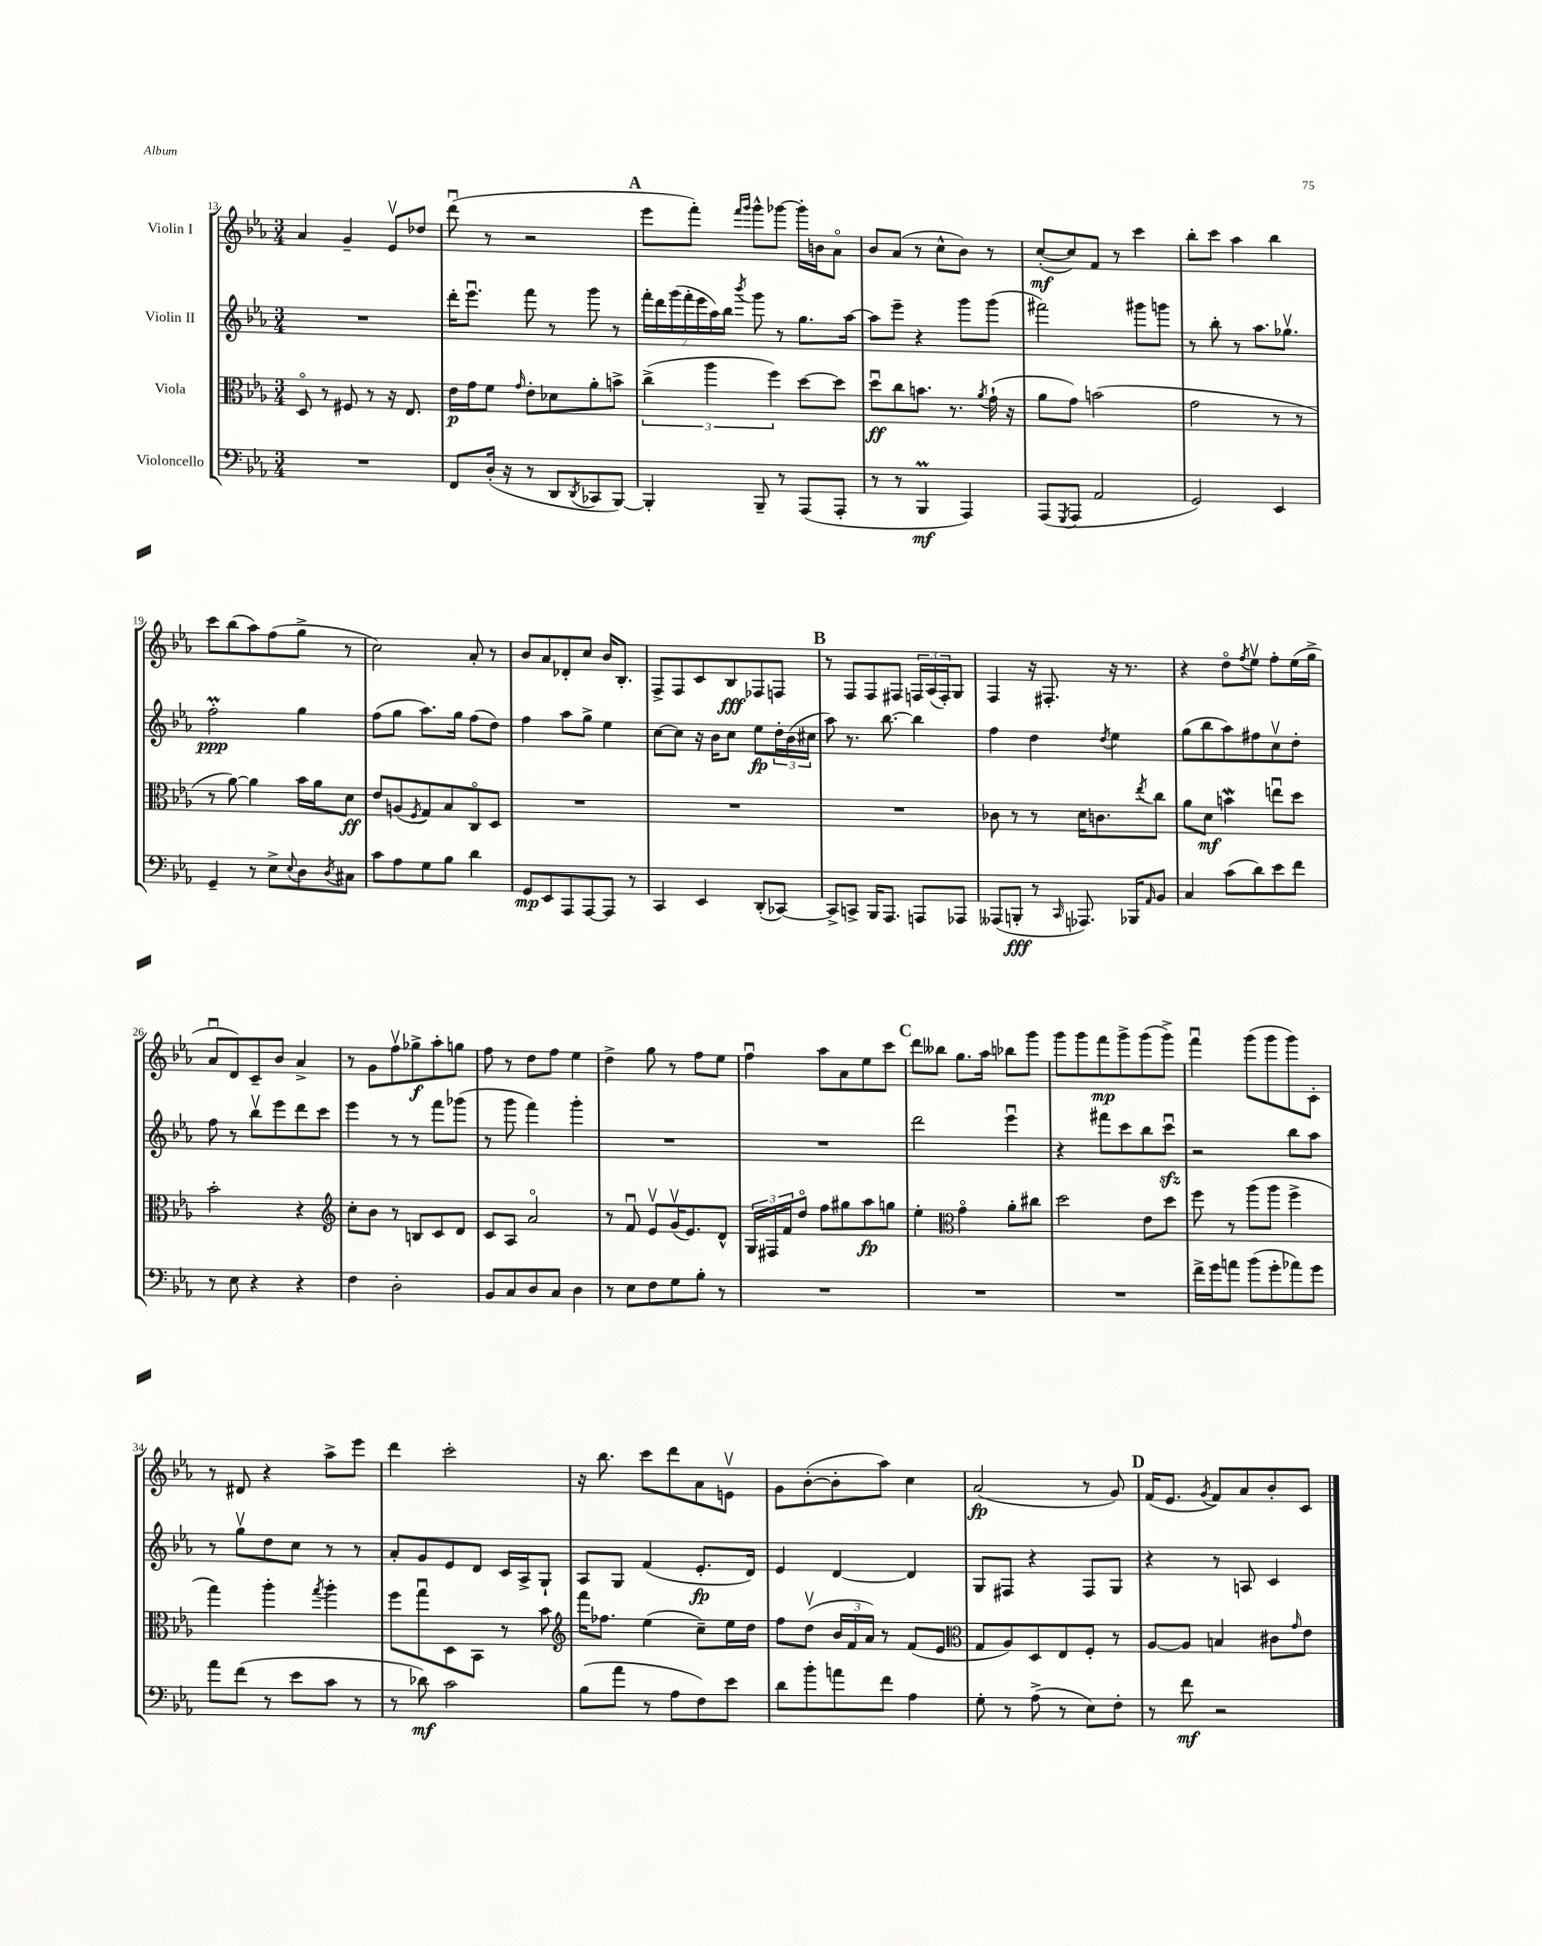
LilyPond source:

<<
\new StaffGroup <<
\new Staff = "s0" \with { instrumentName = "Violin I" } {
    \clef treble \key ees \major \numericTimeSignature \time 3/4
    aes'4 g'4-- ees'8\upbow des''8 |
    d'''8\downbow( r8 r2 |
    \mark \markup { \bold "A" } ees'''8 f'''8-.) \grace { f'''16 g'''16 } g'''8-^ ges'''8~ ges'''16-. b'16 aes'8\flageolet |
    bes'8 aes'8( r8 c''8-^ bes'8) r8 |
    c''8~-.\mf( c''8) f'8 r8 c'''4 |
    bes''8-. c'''8 aes''4 bes''4 |
    c'''8 bes''8( aes''8) f''8( g''8-> r8 |
    c''2) aes'8-. r8 |
    bes'8 aes'8 des'8-. c''8 bes'16 bes8.-. |
    f8-> f8 c'8 bes8\fff fes8 f8 |
    \mark \markup { \bold "B" } r8 f8 f8 fis8 \tuplet 3/2 { f16 aes16( f16-.) } g8 |
    f4 r16 fis8.-. r16 r8. |
    r4 d''8\flageolet \acciaccatura { f''8 } ees''8\upbow f''8-. ees''16( g''16-> |
    aes'8\downbow d'8) c'8-- bes'8 aes'4-> |
    r8 g'8 f''8\upbow ges''8->\f aes''8-. g''8 |
    f''8 r8 d''8 f''8 ees''4 |
    d''4-> g''8 r8 f''8 ees''8 |
    f''4\downbow aes''8 aes'8 ees''8 c'''8 |
    \mark \markup { \bold "C" } d'''8 beses''8 g''8. aes''16 bes''8 g'''8 |
    g'''8 g'''8 f'''8\mp g'''8-> g'''8( g'''8->) |
    f'''4\downbow g'''8( g'''8 g'''8) c'8-. |
    r8 dis'8 r4 aes''8-> ees'''8 |
    d'''4 c'''2-. |
    r16 bes''8. c'''8 d'''8 aes'8 e'8\upbow |
    g'8 bes'8~-.( bes'8-. aes''8) c''4 |
    aes'2\fp( r8 g'8) |
    \mark \markup { \bold "D" } f'16( ees'8. \acciaccatura { g'8 } f'8) aes'8 bes'8-. c'8 \bar "|." |
}
\new Staff = "s1" \with { instrumentName = "Violin II" } {
    \clef treble \key ees \major \numericTimeSignature \time 3/4
    R2. |
    d'''16-. ees'''8.\downbow f'''8 r8 g'''8 r8 |
    \mark \markup { \bold "A" } \tuplet 7/4 { f'''16-. d'''16 g'''16( f'''16-. ees'''16 aes''16) bes''16 } \acciaccatura { bes'''8 } g'''8 r8 g''8. aes''16~ |
    aes''8 ees'''8-- r4 g'''8 g'''8( |
    fis'''2) gis'''8 g'''8 |
    r8 bes''8-. r8 aes''8. ges''8.\upbow |
    f''2-.\prall\ppp g''4 |
    f''8( g''8 aes''8.) g''16 f''8( d''8) |
    f''4 aes''8 g''8-> ees''4 |
    c''8~ c''8 r16 bes'16 c''8 ees''8\fp \tuplet 3/2 { d''16-. bes'16( cis''16 } |
    \mark \markup { \bold "B" } aes''8) r8. bes''8.~ bes''4 |
    f''4 d''4 \acciaccatura { d''8 } ees''4 |
    g''8( bes''8 aes''8) fis''8 c''8\upbow d''8-. |
    f''8 r8 bes''8\upbow ees'''8 d'''8 c'''8 |
    ees'''4 r8 r8 f'''8 ges'''8( |
    r8 g'''8 f'''4) g'''4-. |
    R2. |
    R2. |
    \mark \markup { \bold "C" } d'''2 ees'''4\downbow |
    r4 fis'''8 c'''8 bes''8 c'''8\downbow\sfz |
    r2 bes''8 aes''8 |
    r8 g''8\upbow d''8 c''8 r8 r8 |
    aes'8-. g'8 ees'8 d'8 c'16 aes16-> g8-! |
    aes8 g8 f'4( ees'8.-.\fp d'16) |
    ees'4 d'4~ d'4 |
    g8 fis8 r4 fis8 g8 |
    \mark \markup { \bold "D" } r4 r8 a8 c'4 \bar "|." |
}
\new Staff = "s2" \with { instrumentName = "Viola" } {
    \clef alto \key ees \major \numericTimeSignature \time 3/4
    d8\flageolet r8 fis8 r8 r16 ees8. |
    ees'16\p g'16 f'8 \grace { g'16 } ees'8-. des'8 aes'8-. b'8-> |
    \mark \markup { \bold "A" } \tuplet 3/2 { c''4->( aes''4 f''4) } d''8~ d''8 |
    d''8\downbow\ff c''8 b'8. r8. \acciaccatura { aes'8 } g'16-!( r16 |
    aes'8 g'8) b'2( |
    g'2 r8 r8 |
    r8 aes'8~) aes'4 bes'16 aes'16 d'8\ff |
    ees'8 a8( \acciaccatura { f8 } g8) bes8 c8\flageolet d8 |
    R2. |
    R2. |
    \mark \markup { \bold "B" } R2. |
    ces'8 r8 r8 d'16 c'8. \acciaccatura { ees''8 } c''8 |
    aes'8 d'8\mf b'4\mordent e''8\downbow d''8 |
    bes'2-. r4 |
    \clef treble c''8-. bes'8 r8 b8 c'8 d'8 |
    c'8 aes8 aes'2\flageolet |
    r8 f'8\downbow ees'8\upbow g'16\upbow( ees'8.) d'8-^ |
    \tuplet 3/2 { g16 fis16 f'16 } d''8\flageolet f''8 gis''8 aes''8\fp g''8 |
    \mark \markup { \bold "C" } ees''4-. \clef alto g'4\flageolet aes'8-. cis''8 |
    d''2 ees'8 d''8 |
    f''8 r8 aes''8( aes''8 f''4-> |
    g''4) aes''4-. \acciaccatura { g''8 } aes''4-. |
    f''8 g''8\downbow d8 bes,8 r8 bes'8 |
    \clef treble f'''16 fes''8. ees''4( c''8--) ees''16 d''16 |
    f''8 d''8\upbow( \tuplet 3/2 { bes'16 f'16 aes'16) } r8 f'8( ees'8 |
    \clef alto g8 aes8) d8 ees8 f8-. r8 |
    \mark \markup { \bold "D" } aes8~ aes8 b4 cis'8 \grace { g'16 } ees'8 \bar "|." |
}
\new Staff = "s3" \with { instrumentName = "Violoncello" } {
    \clef bass \key ees \major \numericTimeSignature \time 3/4
    R2. |
    f,8 d16-.( r16 r8 d,8 \acciaccatura { d,8 } ces,8 bes,,8~) |
    \mark \markup { \bold "A" } bes,,4-. bes,,8-- r8 aes,,8( aes,,8-. |
    r8 r8 bes,,4\prall\mf aes,,4) |
    aes,,8( \acciaccatura { g,,8 } aes,,8 aes,2 |
    g,2) ees,4 |
    g,4-- r8 ees8-> \appoggiatura { ees8 } d8 \acciaccatura { d8 } cis8 |
    c'8 aes8 g8 bes8 d'4 |
    g,8\mp ees,8 aes,,8 aes,,8~ aes,,8 r8 |
    c,4 ees,4 d,8-.( ces,8~) |
    \mark \markup { \bold "B" } ces,8-> c,8-> bes,,16 aes,,8. a,,8 aes,,8 |
    aeses,,8( b,,8-.\fff r8 \grace { c,16 } aes,,8.) bes,,16 \grace { aes,16 } bes,8 |
    c4 c'8( d'8) ees'8 f'8 |
    r8 ees8 r4 r4 |
    f4 d2-. |
    bes,8 c8 d8 c8 d4 |
    r8 ees8 f8 g8 bes8-. r8 |
    R2. |
    \mark \markup { \bold "C" } R2. |
    R2. |
    f'16-> g'16 a'8 bes'8( g'8-. aes'8) g'8 |
    aes'8 f'8( r8 ees'8 c'8 r8 |
    r8 des'8\mf) c'2 |
    bes8( aes'8 r8 aes8 f8) ees'8 |
    d'8 bes'8-. a'8 f'8 aes4 |
    g8-. r8 aes8->( r8 ees8) f8-. |
    \mark \markup { \bold "D" } r8 f'8\mf r2 \bar "|." |
}
>>
>>
\layout { \context { \Score currentBarNumber = #13 } }
